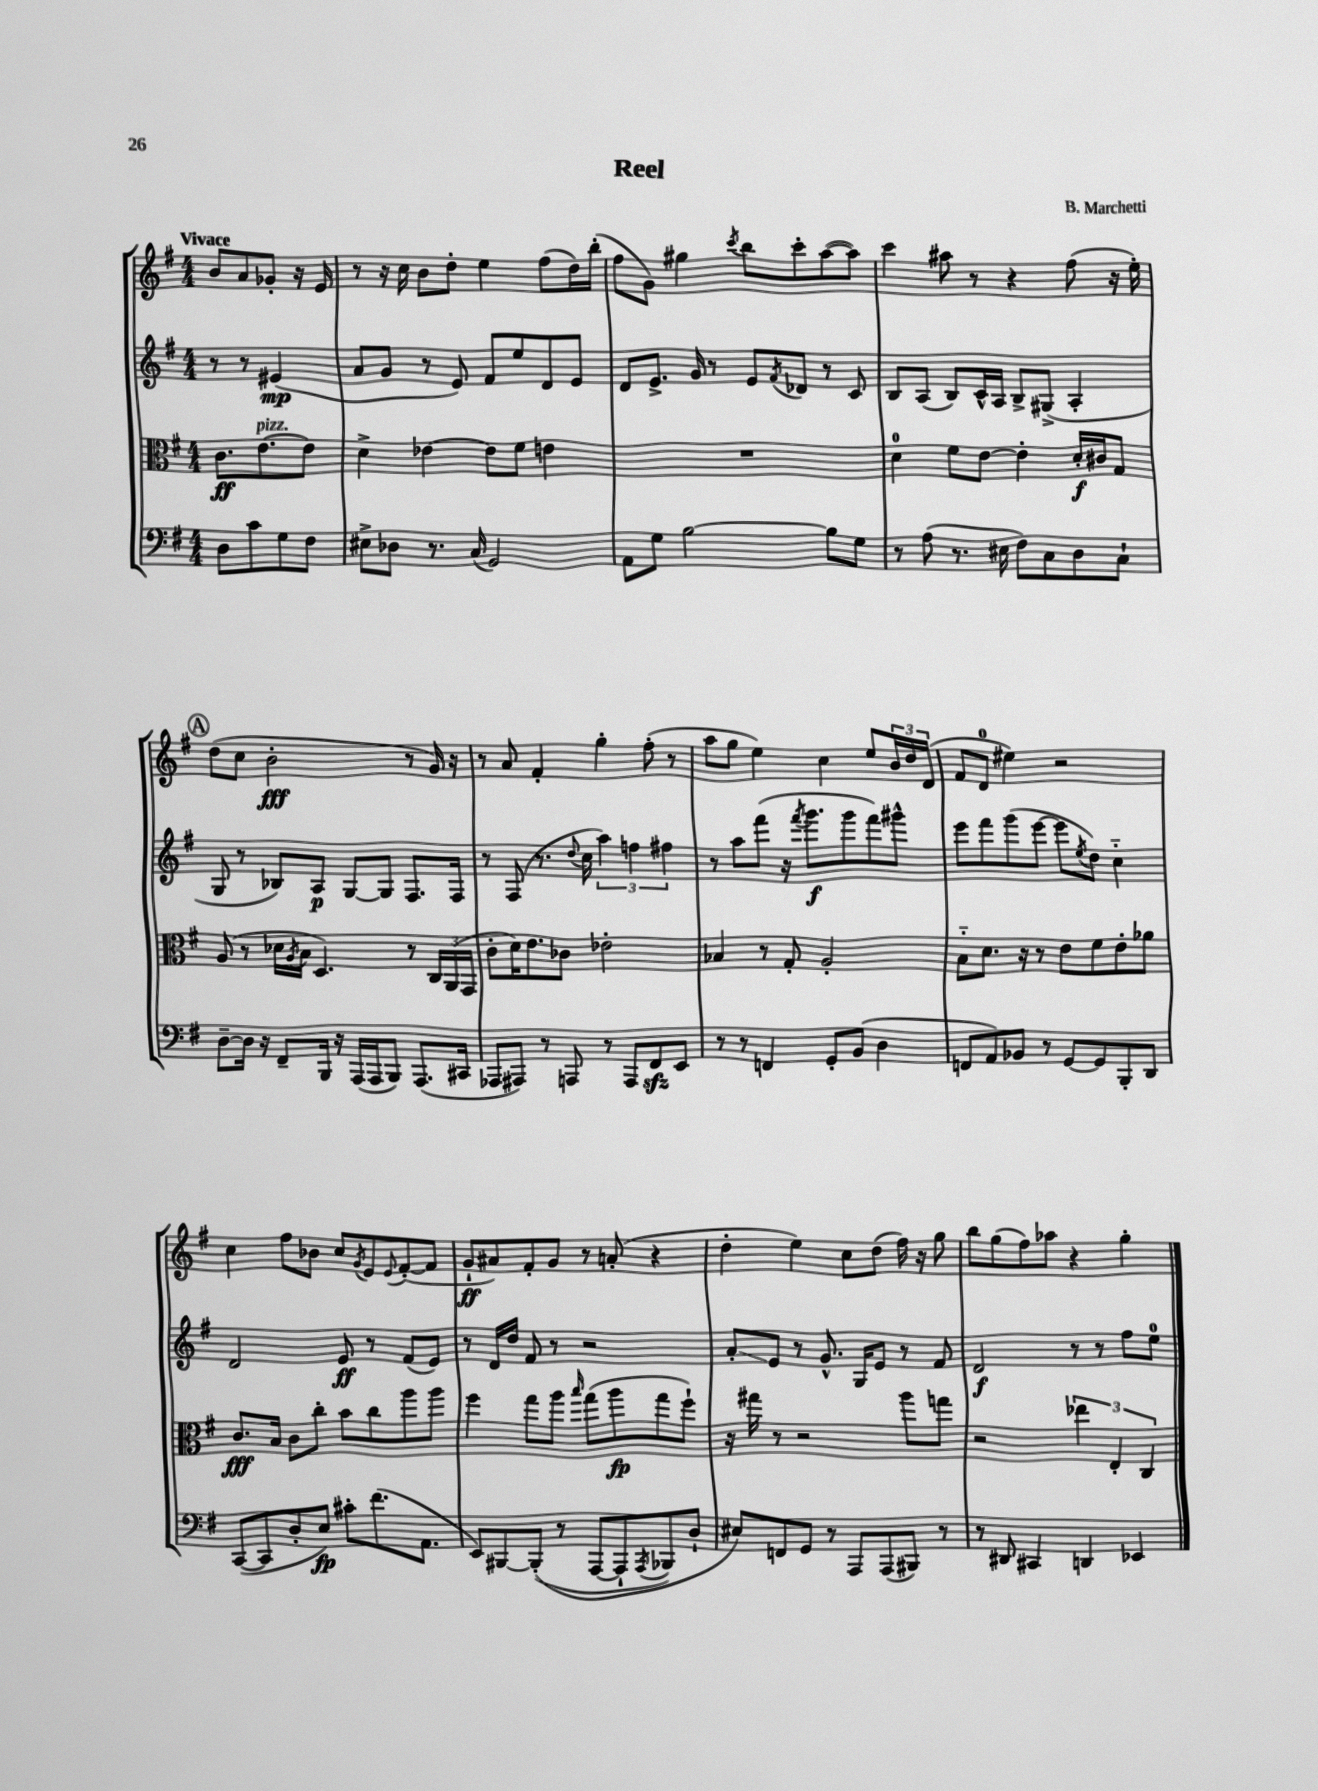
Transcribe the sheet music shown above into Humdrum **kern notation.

**kern	**kern	**kern	**kern
*staff4	*staff3	*staff2	*staff1
*clefF4	*clefC3	*clefG2	*clefG2
*k[f#]	*k[f#]	*k[f#]	*k[f#]
*M4/4	*M4/4	*M4/4	*M4/4
8D	8.c	8r	8b
8c	.	8r	8a
.	[8.e	.	.
8G	.	(4e#	8g-'
8F#	8e]	.	16r
.	.	.	16e
=	=	=	=
8E#^	4d^	8a	8r
8D-	.	8g	16r
.	.	.	16cc
8.r	[4e-	8r	8b
.	.	8e)	8dd'
(16C	.	.	.
2GG)	8e-]	8f#	4ee
.	8f#	8ee	.
.	4e	8d	(8ff#
.	.	8e	16dd)
.	.	.	(16bb'
=	=	=	=
8AA	1r	8d	8ff#
8G	.	8.e^	8g)
[2B	.	.	4gg#
.	.	16g	.
.	.	8r	.
.	.	.	8qccc
.	.	8e	8bb
.	.	8qf#	.
.	.	8d-	8ccc'
8B]	.	8r	([8aa
8G	.	8c	8aa])
=	=	=	=
8r	4d	8B	4ccc
(8A	.	(8A	.
8.r	8f#	8B)	8aa#
.	[8e	16c^^	8r
16E#	.	16A	.
8F#)	4e']	8B^	4r
8C	.	(8G#^	.
8D	16d'	4A'	(8ff#
.	16c#	.	.
8C`	8G	.	16r
.	.	.	16ee')
=	=	=	=
[8D~	(8A	8G	(8dd
16D]	8r	8r	8cc
16r	.	.	.
8FF#~	16d-	8B-)	2b'
.	8qA	.	.
.	16B	.	.
16BBB	4.D)	8A	.
16r	.	.	.
(16AAA	.	[8G	.
16AAA	.	.	.
8BBB)	.	8G]	.
(8.AAA	8r	8.F#	8r
.	24C	.	16g)
.	(24AA	.	.
16CC#	.	16F#	16r
.	24GG	.	.
=	=	=	=
8AAA-	8c'	8r	8r
8AAA#)	16d)	(8F#	8a
.	8.e	.	.
8r	.	8.r	4f#'
8AAA	8c-	.	.
.	.	8qqdd	.
.	.	16cc	.
8r	2e-'	6aa)	4gg'
8AAA	.	.	.
.	.	6ff	.
8FF#	.	.	(8ff#'
.	.	6ff#	.
8EE	.	.	8r
=	=	=	=
8r	4B-	8r	8aa
8r	.	8aa	8gg
4FF	8r	(8fff#	4ee)
.	8G'	16r	.
.	.	8qfff#	.
.	.	8.ggg	.
8GG'	2A'	.	4cc
(8BB	.	8ggg	.
4D	.	8fff#)	8ee
.	.	8ggg#^^	24b
.	.	.	24dd
.	.	.	(24d
=	=	=	=
8FF	8B'~	8eee	8f#
8AA)	8.d	8fff#	8d
8BB-	.	(8ggg	4ee#)
.	16r	.	.
8r	8r	[8eee	.
[8GG	8e	8eee]	2r
.	.	8qee	.
8GG]	8f#	8dd)	.
8BBB'	8e'	4cc'~	.
8DD	8a-	.	.
=	=	=	=
([8CC	8.c	2d	4cc
8CC]	.	.	.
.	16B	.	.
8D'	8c	.	8ff#
8E)	8cc'	.	8b-
8c#'	8b	8e	8cc
.	.	.	8qg
(8.f#	8cc	8r	8e
.	.	.	8qqe
.	8aa	(8f#	([8f#'
8.AA	.	.	.
.	8aa	8e)	8f#]
=	=	=	=
8EE)	4ff#	8r	8g`
[8BBB#	.	16d	8a#)
.	.	16dd	.
&((8BBB#']	8gg	8f#	8f#'
8r	8aa	8r	8g
.	16qqbb	.	.
[8AAA	(8gg	2r	8r
8AAA`]	8aa	.	(8a'
8qAAA	.	.	.
8BBB-)	8gg	.	4r
8D`	8ff#`)	.	.
=	=	=	=
8E#&)	16r	8a'	4dd'
.	16gg#	.	.
8FF	8r	8e	.
8GG	2r	8r	4ee)
8r	.	8.g^^	.
8AAA	.	.	8cc
.	.	16G	.
(8AAA	.	8e	(8dd
8BBB#)	8aa	8r	16ff#)
.	.	.	16r
8r	8gg	8f#	8gg
=	=	=	=
8r	2r	2d	8bb
8DD#	.	.	(8gg
4CC#	.	.	8ff#)
.	.	.	8aa-
4DD	6ee-	8r	4r
.	.	8r	.
.	6E'	.	.
4EE-	.	8ff#	4gg'
.	6C	.	.
.	.	8ee	.
==	==	==	==
*-	*-	*-	*-
